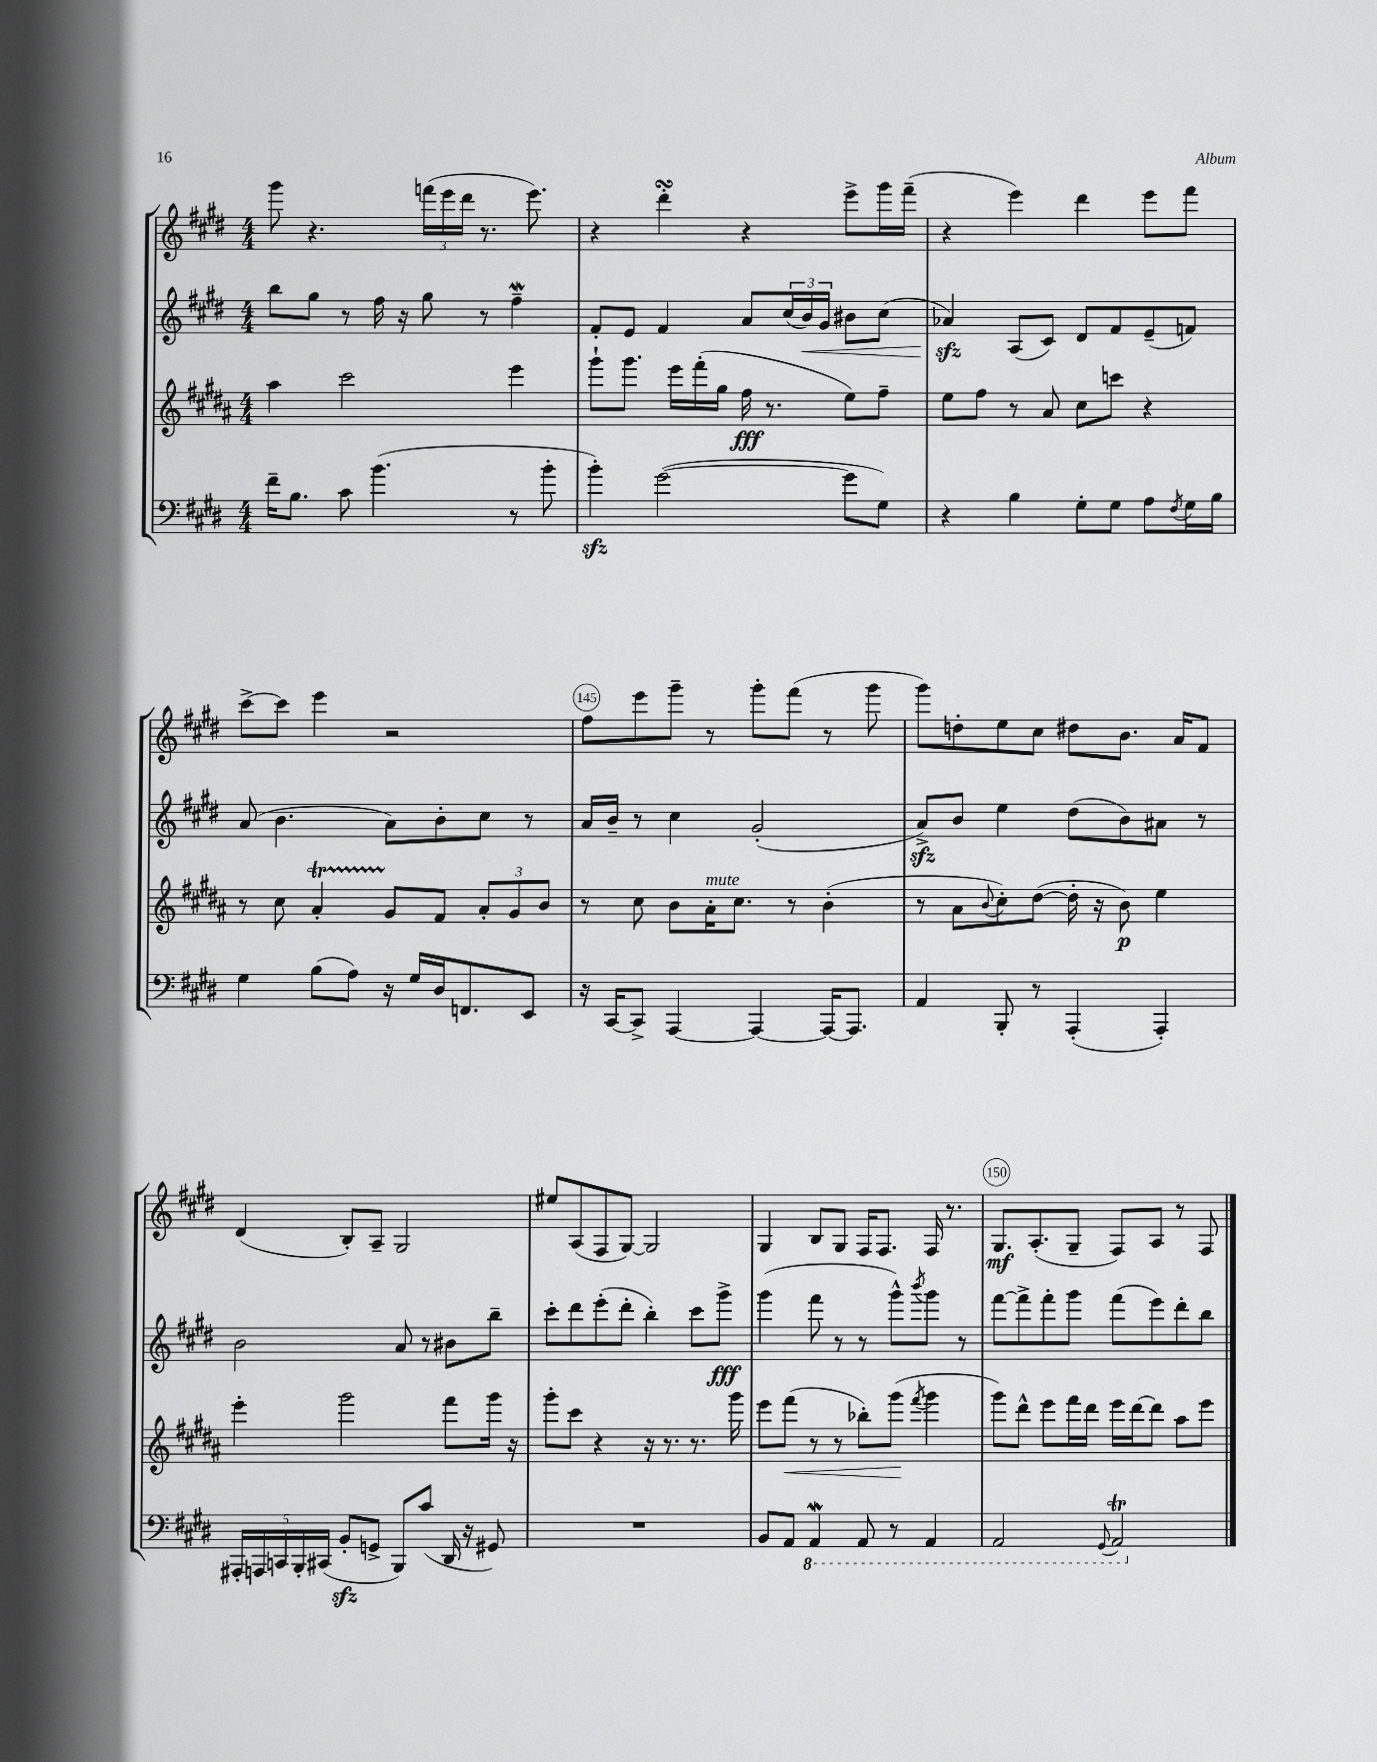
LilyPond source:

<<
\new StaffGroup <<
\new Staff = "s0" {
    \clef treble \key e \major \numericTimeSignature \time 4/4
    gis'''8 r4. \tuplet 3/2 { f'''16( e'''16 dis'''16 } r8. e'''8.) |
    r4 dis'''4-.\turn r4 e'''8-> gis'''16 fis'''16--( |
    r4 e'''4) dis'''4 e'''8 fis'''8 |
    cis'''8~-> cis'''8 e'''4 r2 |
    fis''8 e'''8 gis'''8-- r8 gis'''8-. fis'''8( r8 gis'''8 |
    gis'''8) d''8-. e''8 cis''8 dis''8 b'8. a'16 fis'8 |
    dis'4( b8-.) a8-- gis2 |
    eis''8 a8( fis8 gis8~) gis2 |
    gis4 b8 gis8 fis16 fis8. fis16 r8. |
    gis8.\mf a8.-.( gis8-- fis8) a8 r8 fis8 \bar "|." |
}
\new Staff = "s1" {
    \clef treble \key e \major \numericTimeSignature \time 4/4
    b''8 gis''8 r8 fis''16 r16 gis''8 r8 fis''4--\mordent |
    fis'8-. e'8 fis'4 a'8 \tuplet 3/2 { cis''16( b'16\<) gis'16 } bis'8 cis''8( |
    aes'4\sfz\!) a8( cis'8) dis'8 fis'8 e'8--( f'8) |
    a'8( b'4. a'8) b'8-. cis''8 r8 |
    a'16 b'16-- r8 cis''4 gis'2-.( |
    a'8->\sfz) b'8 e''4 dis''8( b'8) ais'8 r8 |
    b'2 a'8 r8 bis'8 b''8-- |
    cis'''8-. dis'''8 e'''8-.( dis'''8-. b''4-.) cis'''8 gis'''8->\fff |
    gis'''4( fis'''8 r8 r8 gis'''8-^) \acciaccatura { b'''8 } gis'''8 r8 |
    fis'''8~ fis'''8-> fis'''8-. gis'''8 fis'''8( e'''8) dis'''8-. b''8 \bar "|." |
}
\new Staff = "s2" {
    \clef treble \key b \major \numericTimeSignature \time 4/4
    ais''4 cis'''2 e'''4 |
    gis'''8-! gis'''8. e'''16 fis'''16-.( gis''16 fis''16\fff r8. e''8) fis''8-- |
    e''8 fis''8 r8 ais'8 cis''8 c'''8 r4 |
    r8 cis''8 ais'4-.\startTrillSpan gis'8\stopTrillSpan fis'8 \tuplet 3/2 { ais'8-. gis'8 b'8 } |
    r8 cis''8 b'8 ais'16-.^\markup { \italic "mute" } cis''8. r8 b'4-.( |
    r8 ais'8 \appoggiatura { b'8 } cis''8-.) dis''8~( dis''16-. r16 b'8\p) e''4 |
    e'''4-. gis'''2 fis'''8 gis'''16 r16 |
    gis'''8-. cis'''8 r4 r16 r8. r8. gis'''16 |
    e'''8 fis'''8\<( r8 r8 bes''8-.) gis'''8\!( \acciaccatura { fis'''8 } gis'''4 |
    gis'''8) dis'''8-^ e'''8 fis'''16 dis'''16 e'''16 dis'''16~ dis'''8 ais''8 e'''8 \bar "|." |
}
\new Staff = "s3" {
    \clef bass \key e \major \numericTimeSignature \time 4/4
    fis'16-- b8. cis'8 b'4.( r8 b'8-. |
    b'4-.\sfz) gis'2~( gis'8 gis8) |
    r4 b4 gis8-. gis8 a8 \acciaccatura { fis8 } gis16 b16 |
    gis4 b8( a8) r16 gis16 dis16 f,8. e,8 |
    r16 cis,16~ cis,8-> a,,4~ a,,4~ a,,16~ a,,8. |
    a,4 b,,8-. r8 a,,4-.( a,,4-.) |
    \tuplet 5/4 { ais,,16-. a,,16 c,16 b,,16-. cis,16( } b,8-.\sfz g,8-> b,,8) cis'8( dis,16 r16 gis,8) |
    R1 |
    b,8 a,8 \ottava #-1 a,,4\mordent a,,8 r8 a,,4 |
    a,,2 \appoggiatura { gis,,8 } a,,2\trill \ottava #0 \bar "|." |
}
>>
>>
\layout { \context { \Score currentBarNumber = #141 \override BarNumber.break-visibility = ##(#f #t #t) barNumberVisibility = #(every-nth-bar-number-visible 5) \override BarNumber.stencil = #(make-stencil-circler 0.1 0.3 ly:text-interface::print) } }
